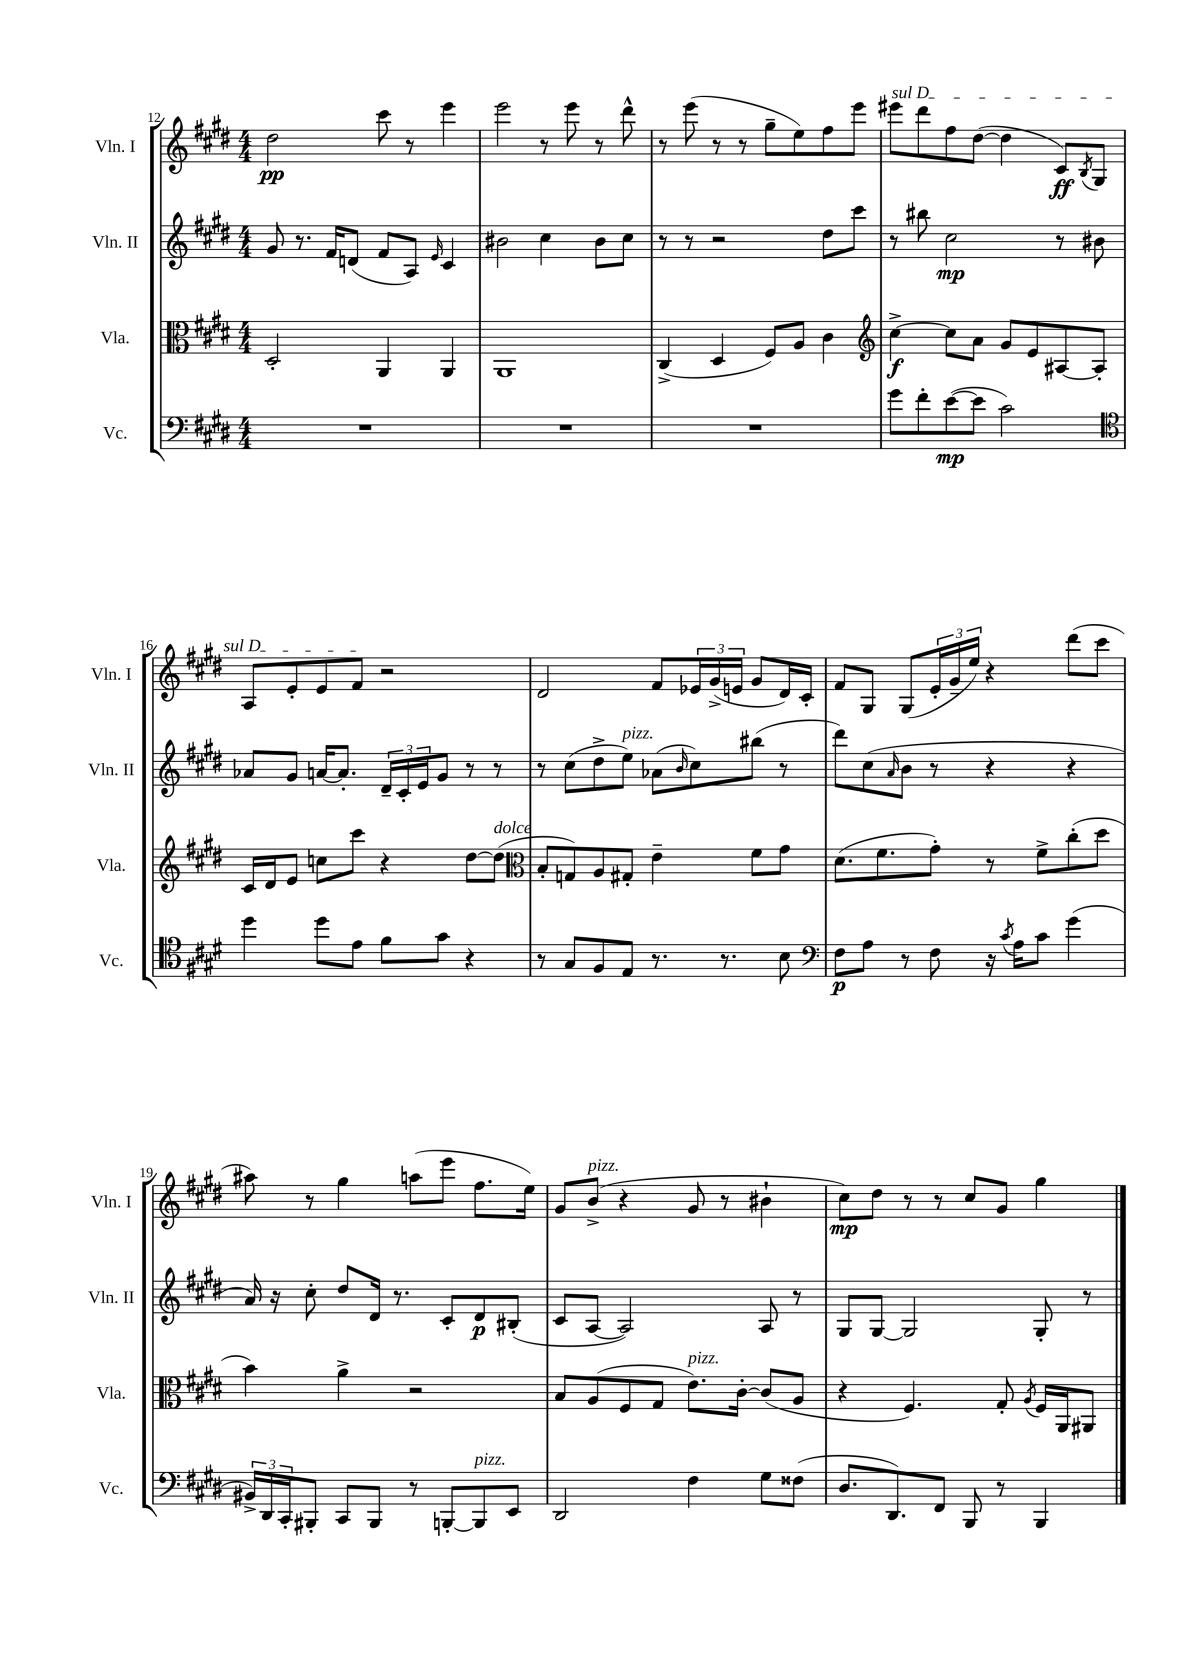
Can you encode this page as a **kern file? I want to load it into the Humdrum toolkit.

**kern	**kern	**kern	**kern
*staff4	*staff3	*staff2	*staff1
*clefF4	*clefC3	*clefG2	*clefG2
*k[f#c#g#d#]	*k[f#c#g#d#]	*k[f#c#g#d#]	*k[f#c#g#d#]
*M4/4	*M4/4	*M4/4	*M4/4
1r	2D#'/	8g#/	2dd#\
.	.	8.r	.
.	.	16f#/LK	.
.	.	(8d/J	.
.	4AA/	8f#/L	8ccc#\
.	.	8A/J)	8r
.	.	16qqe/	.
.	4AA/	4c#/	4eee\
=	=	=	=
1r	1AA	2b#\	2eee\
.	.	4cc#\	8r
.	.	.	8eee\
.	.	8b#\L	8r
.	.	8cc#\J	8ddd#^^\
=	=	=	=
1r	(4C#^/	8r	8r
.	.	8r	(8eee\
.	4D#/	2r	8r
.	.	.	8r
.	8F#/L)	.	8gg#~\L
.	8A/J	.	8ee\)
.	4c#\	8dd#\L	8ff#\
.	.	8ccc#\J	8eee\J
=	=	=	=
*	*clefG2	*	*
8g#\L	[4cc#^\	8r	8eee#\L
8f#'\	.	8bb#\	8ddd#\
([8e\	8cc#\]L	2cc#\	8ff#\
8e\]J	8a\J	.	([8dd#\J
2c#\)	8g#/L	.	4dd#\]
.	8e/	.	.
.	[8A#/	8r	8c#/L)
.	.	.	8qB/
.	8A#'/]J	8b#\	8G#/J
=	=	=	=
*clefC4	*	*	*
4dd#\	16c#/LL	8a-/L	8A/L
.	16d#/J	.	.
.	8e/J	8g#/J	8e'/
8dd#\L	8cc\L	[16a/LK	8e/
.	.	8.a'/]J	.
8e\J	8ccc#\J	.	8f#/J
8f#\L	4r	24d#~/LL	2r
.	.	24c#'/	.
.	.	24e/J	.
8g#\J	.	8g#/J	.
4r	[8dd#\L	8r	.
.	(8dd#\]J	8r	.
=	=	=	=
*	*clefC3	*	*
8r	8B'/L	8r	2d#/
8G#/L	8G/)	(8cc#\L	.
8F#/	8A/	8dd#^\	.
8E/J	8G#'/J	8ee\J)	.
8.r	4e~\	(8a-\L	8f#/L
.	.	16qqb/	.
.	.	8cc#\)	24e-/L
.	.	.	(24g#^/
8.r	.	.	.
.	.	.	24e/JJ
.	8f#\L	(8bb#\J	8g#/L
8B\	8g#\J	8r	16d#/L)
.	.	.	16c#'/JJ
=	=	=	=
*clefF4	*	*	*
8F#\L	(8.d#\L	8ddd#\L)	8f#/L
8A\J	.	(8cc#\	8G#/J
.	8.f#\	.	.
.	.	16qqa/	.
8r	.	8b\J	(8G#/L
8F#\	8g#'\J)	8r	24e'/L
.	.	.	24g#~/
.	.	.	24ee/JJ)
16r	8r	4r	4r
8qc#/	.	.	.
16A\LK	.	.	.
8c#\J	8f#^\L	.	.
(4g#\	(8cc#'\	4r	(8ddd#\L
.	8dd#\J	.	8ccc#\J
=	=	=	=
24BB#^/LL)	4b\)	16a/)	8aa#\)
24DD#/	.	.	.
.	.	16r	.
24CC#'/J	.	.	.
8BBB#'/J	.	8cc#'\	8r
8CC#/L	4a^\	8dd#/L	4gg#\
8BBB#/J	.	16d#/Jk	.
.	.	8.r	.
8r	2r	.	(8aa\L
[8BBB'/L	.	8c#'/L	8eee\J
8BBB/]	.	8d#/	8.ff#\L
8EE/J	.	(8B#'/J	.
.	.	.	16ee\Jk)
=	=	=	=
2DD#/	8B/L	8c#/L	8g#/L
.	(8A/	[8A/J	(8b^/J
.	8F#/	2A/])	4r
.	8G#/J	.	.
4F#\	8.e\L)	.	8g#/
.	.	.	8r
.	[16c#'\Jk	.	.
8G#\L	(8c#/]L	8A/	4b#`\
(8F##\J	8A/J	8r	.
=	=	=	=
8.D#/L	4r	8G#/L	8cc#\L)
.	.	[8G#/J	8dd#\J
8.DD#/)	.	.	.
.	4.F#/)	2G#/]	8r
8FF#/J	.	.	8r
8BBB/	.	.	8cc#/L
8r	8G#'/	.	8g#/J
.	8qA/	.	.
4BBB/	16F#/LL	8G#'/	4gg#\
.	16AA/J	.	.
.	8AA#/J	8r	.
==	==	==	==
*-	*-	*-	*-
